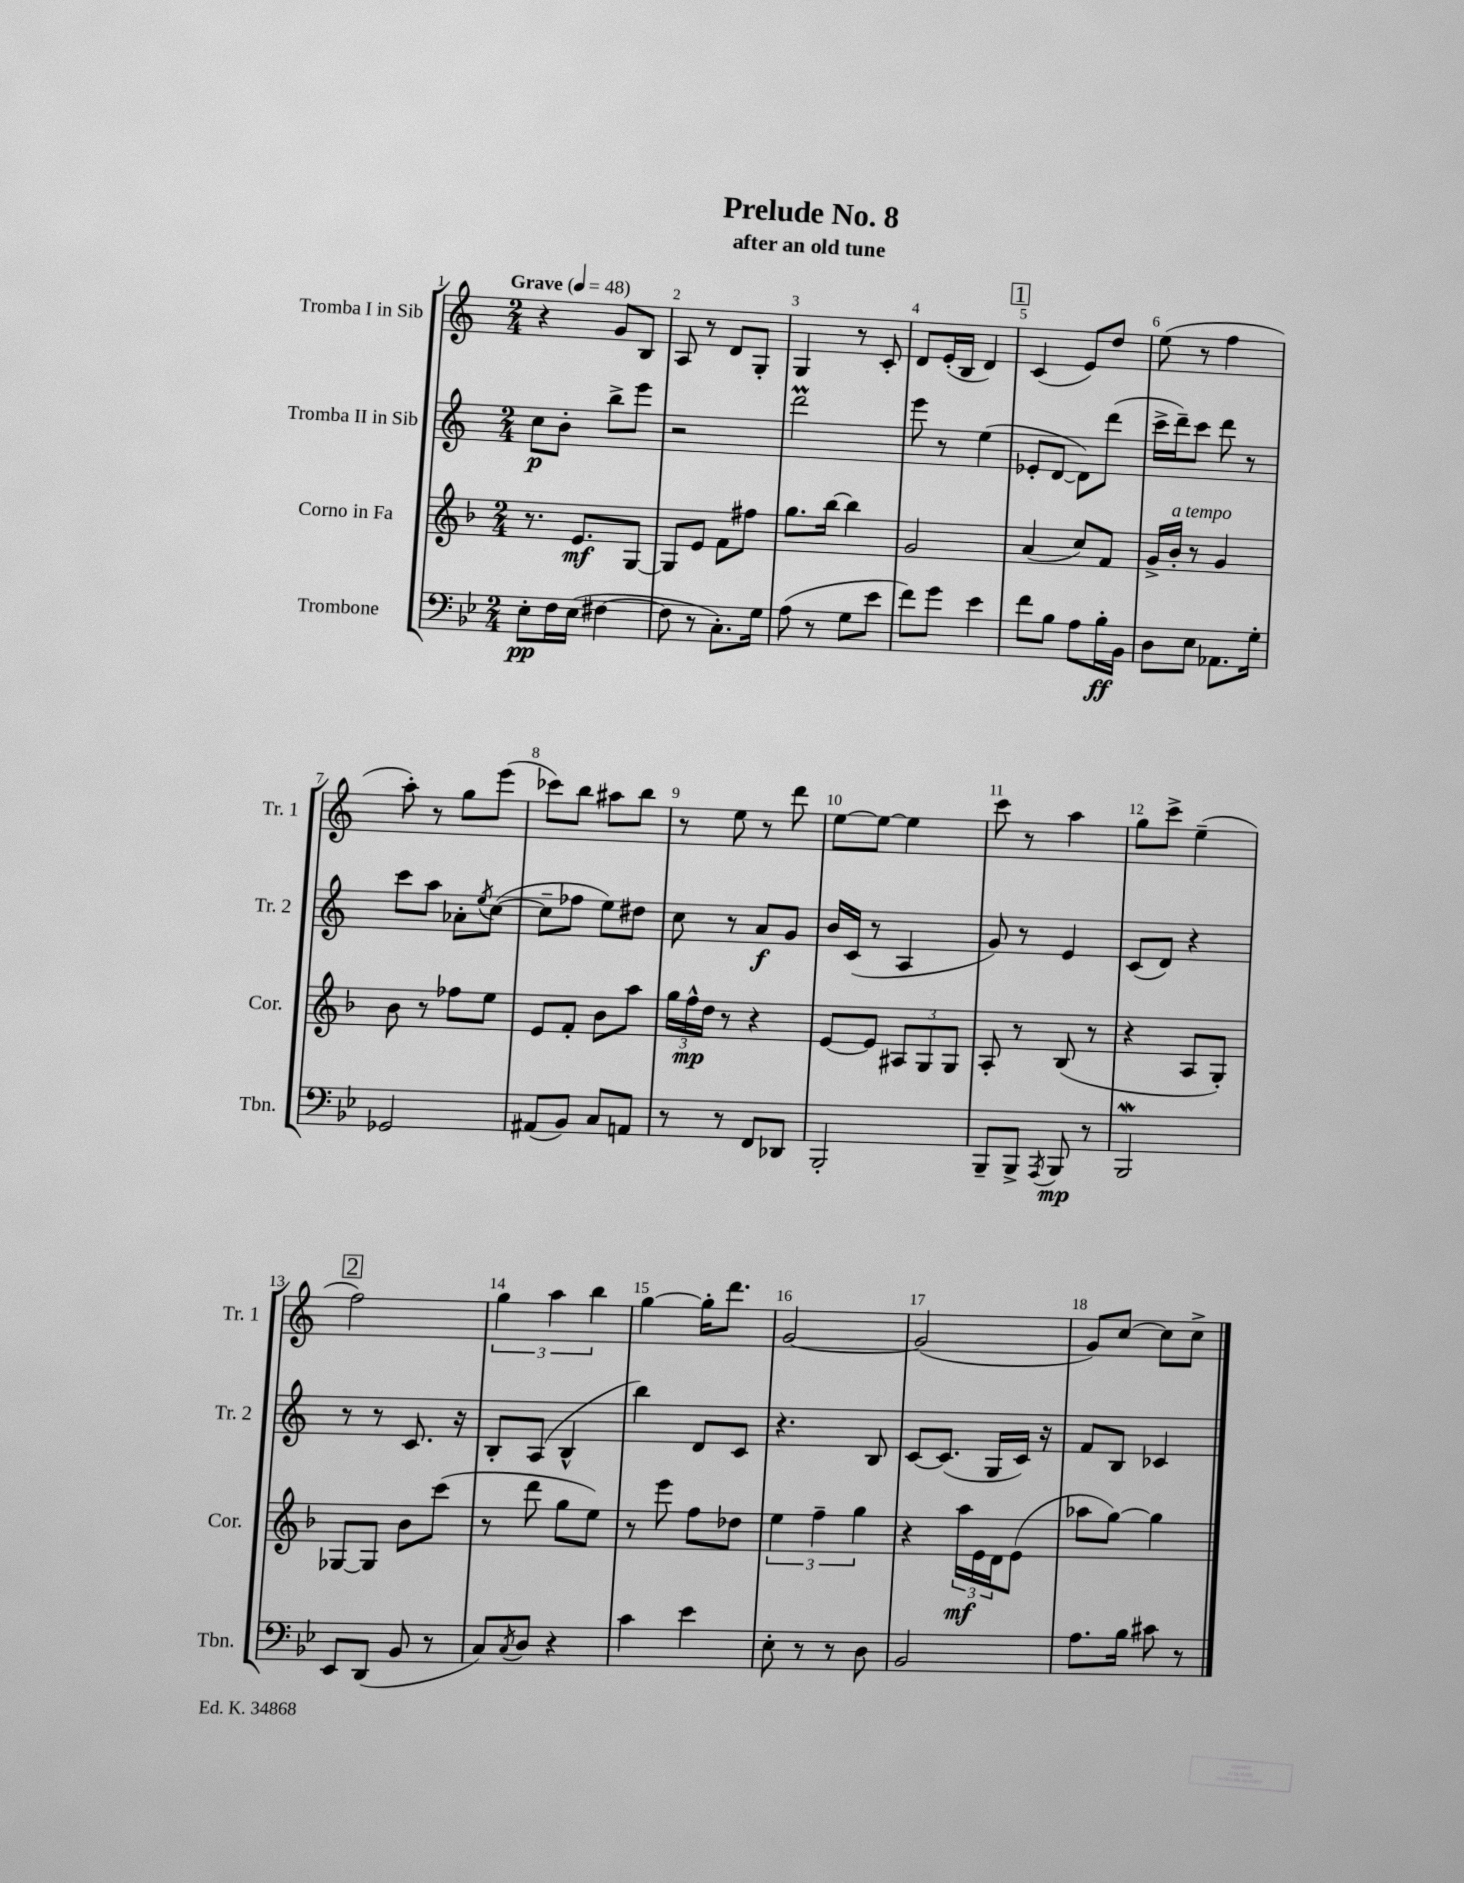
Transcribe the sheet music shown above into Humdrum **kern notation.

**kern	**kern	**kern	**kern
*staff4	*staff3	*staff2	*staff1
*clefF4	*clefG2	*clefG2	*clefG2
*k[b-e-]	*k[b-]	*k[]	*k[]
*M2/4	*M2/4	*M2/4	*M2/4
*MM48	*MM48	*MM48	*MM48
8E-'\L	8.r	8cc\L	4r
16F\L	.	8b'\J	.
(16E-\JJ	8.e/L	.	.
[4F#\	.	8bb^\L	8g/L
.	[8G/J	8eee\J	8B/J
=	=	=	=
8F#\]	8G/]L	2r	8A/
8r	8e/J	.	8r
8.C'\L)	8f\L	.	8d/L
.	8ff#\J	.	8G'/J
16G\Jk	.	.	.
=	=	=	=
(8A\	8.gg\L	2ddd\	4G/
8r	.	.	.
.	[16bb-\Jk	.	.
8G\L	4bb-\]	.	8r
8e-\J	.	.	8c'/
=	=	=	=
8f\L)	2g/	8eee\	8d/L
8g\J	.	8r	(16e'/L
.	.	.	16B/JJ
4e-\	.	(4ee\	4d/)
=	=	=	=
8f\L	(4a/	8e-'/L	(4c/
8B-\J	.	[8d/J	.
8A\L	8cc/L)	8d\]L)	8e/L)
16B-'\L	8f/J	(8ddd\J	8dd/J
16BB-\JJ	.	.	.
=	=	=	=
8D\L	16g^/LL	16ccc^\LL	(8ee\
.	16b-'/JJ	16ddd~\J)	.
8E-\J	8r	8ccc\J	8r
8.AA-\L	4g/	8ddd\	4ff\
.	.	8r	.
16G'\Jk	.	.	.
=	=	=	=
2GG-/	8b-\	8ccc\L	8aa'\)
.	8r	8aa\J	8r
.	8ff-\L	8a-'\L	8gg\L
.	.	8qee/	.
.	8ee\J	([8cc\J	(8eee\J
=	=	=	=
(8AA#/L	8e/L	8cc~\]L	8ccc-\L)
8BB-/J)	8f'/J	8ff-\J	8bb\J
8C/L	8b-\L	8ee\L)	8aa#\L
8AA/J	8aa\J	8dd#\J	8bb\J
=	=	=	=
8r	24gg\LL	8cc\	8r
.	24ff^^\	.	.
.	24dd\JJ	.	.
8r	8r	8r	8ee\
8FF/L	4r	8a/L	8r
8DD-/J	.	8g/J	8ddd\
=	=	=	=
2BBB-'/	[8e/L	16b/LL	[8ee\L
.	.	(16c/JJ	.
.	8e/]J	8r	8ee\_J
.	12A#/L	4A/	4ee\]
.	12G/	.	.
.	12G/J	.	.
=	=	=	=
8BBB-~/L	8A'/	8g/)	8ccc\
8BBB-^/J	8r	8r	8r
8qAAA/	.	.	.
8BBB-/	(8B-/	4e/	4aa\
8r	8r	.	.
=	=	=	=
2BBB-/	4r	(8c/L	8gg\L
.	.	8d/J)	8ccc^\J
.	8A/L	4r	(4ee~\
.	8G'/J)	.	.
=	=	=	=
8EE-/L	[8G-/L	8r	2ff\)
(8DD/J	8G-/]J	8r	.
8BB-/	8b-\L	8.c/	.
8r	(8ccc\J	.	.
.	.	16r	.
=	=	=	=
8C/L)	8r	8B'/L	6gg\
8qC/	.	.	.
8D/J	8ddd\	(8A/J	.
.	.	.	6aa\
4r	8gg\L	4B^^/	.
.	.	.	6bb\
.	8ee\J)	.	.
=	=	=	=
4c\	8r	4bb\)	[4gg\
.	8eee\	.	.
4e-\	8ff\L	8d/L	16gg'\]LK
.	.	.	8.ddd\J
.	8dd-\J	8c/J	.
=	=	=	=
8E-'\	6ee\	4.r	[2g/
8r	.	.	.
.	6ff~\	.	.
8r	.	.	.
.	6gg\	.	.
8D\	.	8B/	.
=	=	=	=
2BB-/	4r	[8c/L	(2g/]
.	.	(8.c/]J	.
.	24aa\LL	.	.
.	24e\	.	.
.	.	16G/LL	.
.	24d\J	.	.
.	(8e\J	16c/JJ)	.
.	.	16r	.
=	=	=	=
8.A\L	8aa-\L	8f/L	8g/L)
.	[8gg\J)	8B/J	[8cc/J
16B-\Jk	.	.	.
8c#\	4gg\]	4c-/	8cc\]L
8r	.	.	8cc^\J
==	==	==	==
*-	*-	*-	*-
